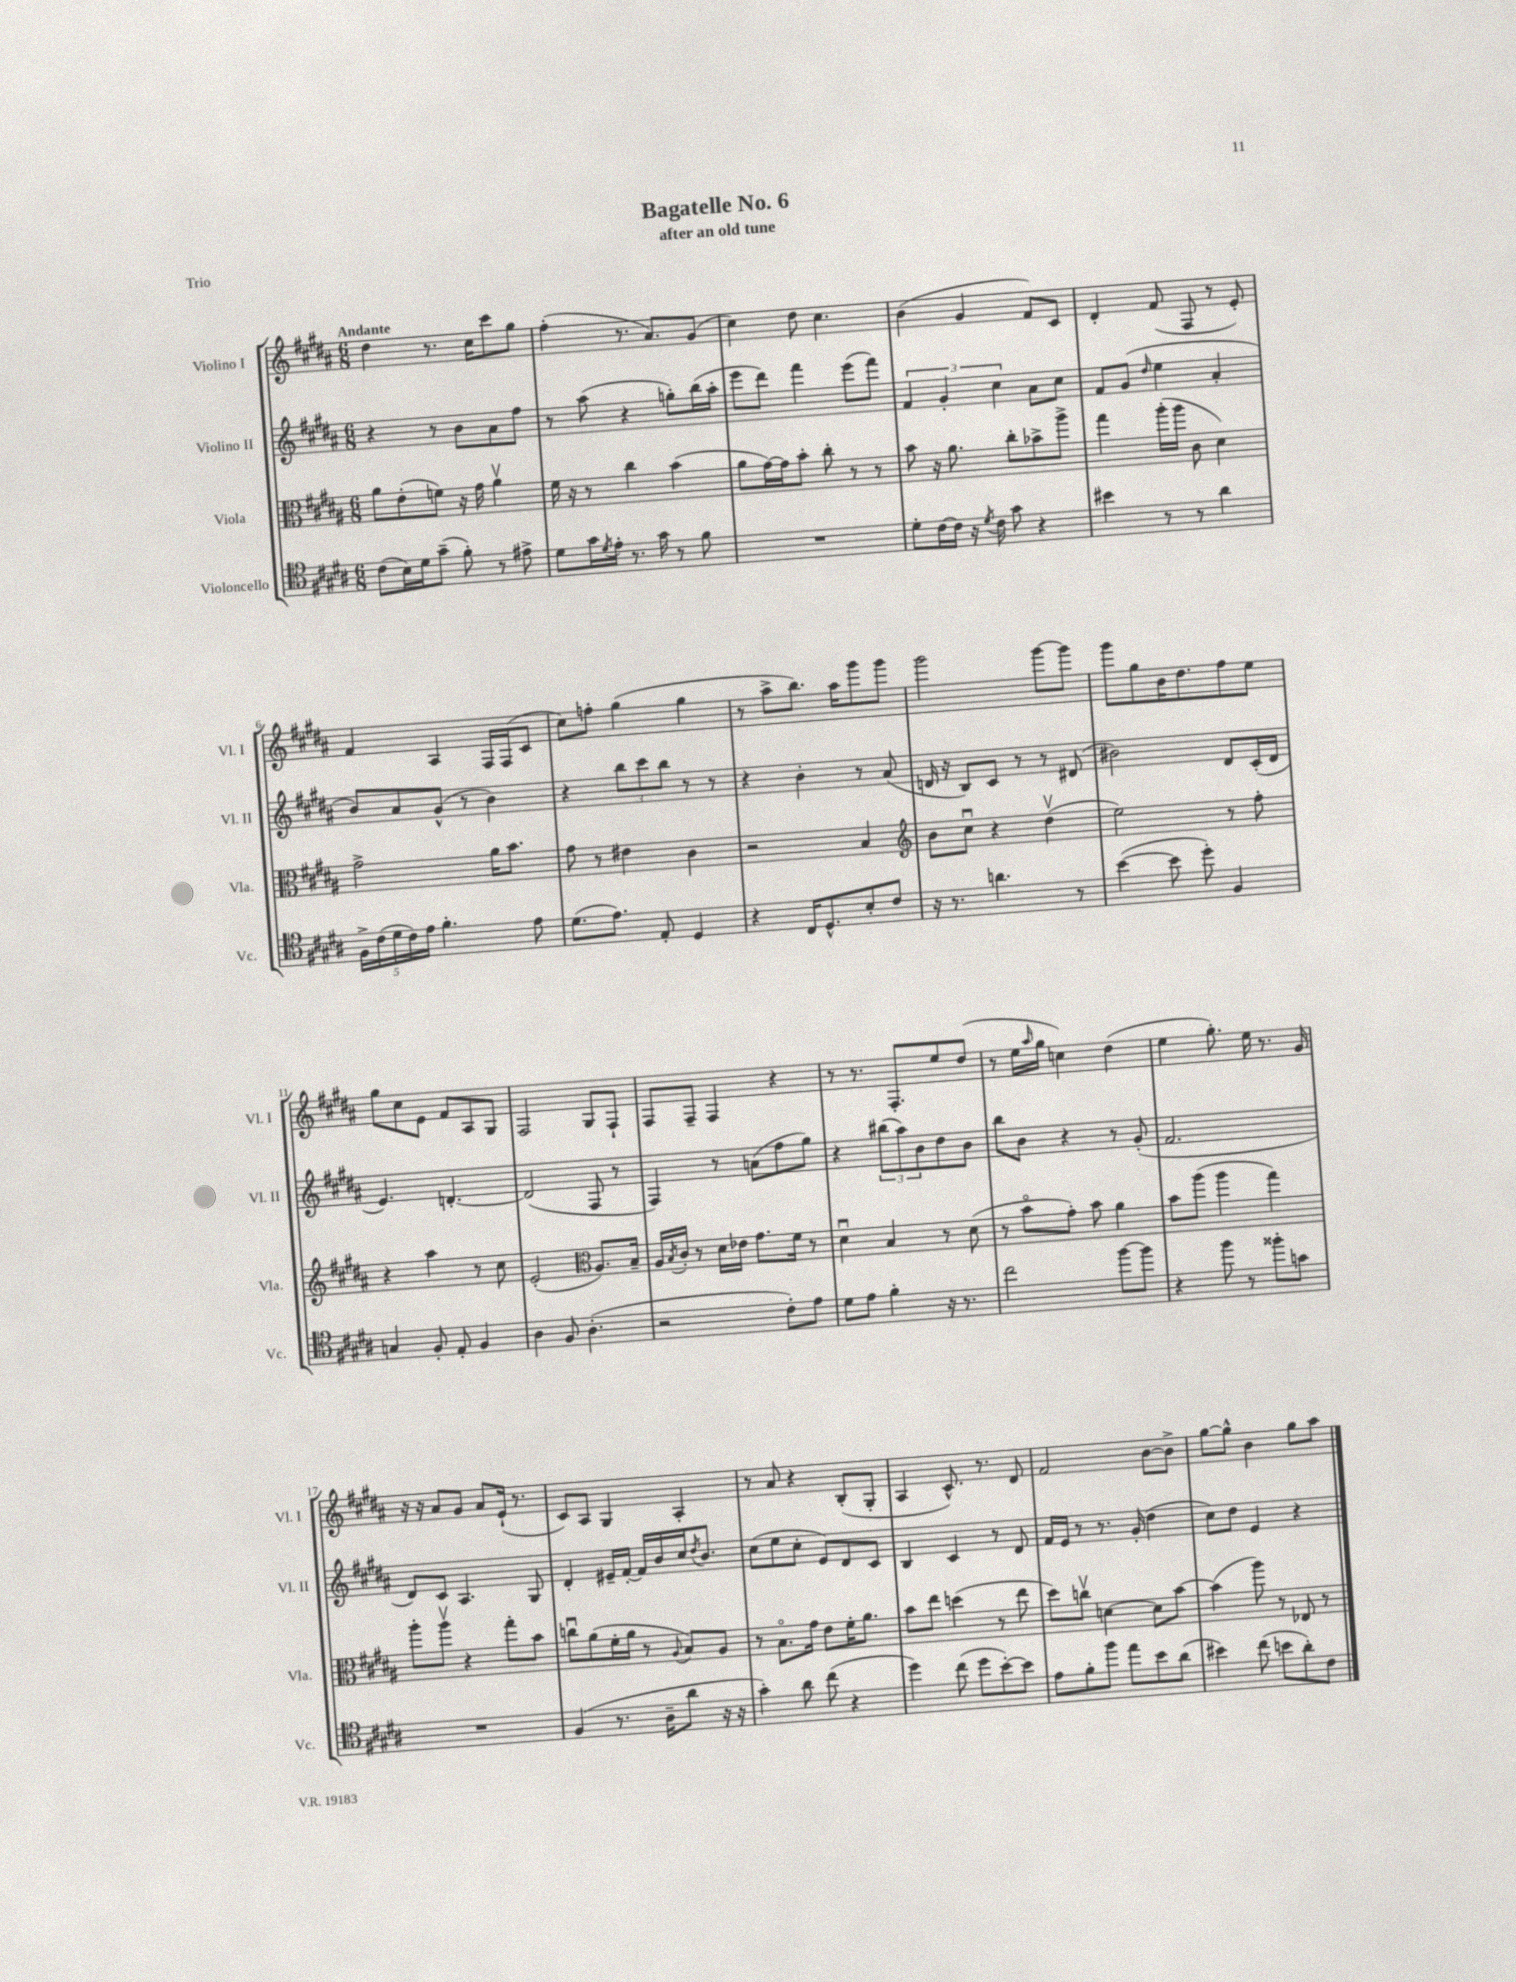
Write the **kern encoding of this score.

**kern	**kern	**kern	**kern
*staff4	*staff3	*staff2	*staff1
*clefC4	*clefC3	*clefG2	*clefG2
*k[f#c#g#d#a#]	*k[f#c#g#d#a#]	*k[f#c#g#d#a#]	*k[f#c#g#d#a#]
*M6/8	*M6/8	*M6/8	*M6/8
(8c#	8a#	4r	4dd#
16B)	(8e'	.	.
16d#	.	.	.
(8g#~	8f)	8r	8.r
8f#')	16r	8b	.
.	16g#	.	16cc#
8r	4a#v	8a#	8ccc#
8e#^	.	8ff#	8gg#
=	=	=	=
8d#	16f#	8r	(4ff#'
.	16r	.	.
16g#	8r	(8aa#	.
8qd#	.	.	.
16e'	.	.	.
8.r	4cc#	4r	8.r
16g#	.	.	8.a#)
8r	(4b	8gg')	.
8f#	.	(16bb	(8g#
.	.	16aa#'	.
=	=	=	=
2.r	8a#	8eee	4cc#)
.	[16g#)	8ddd#)	.
.	16g#]	.	.
.	8b'	4fff#	8dd#
.	8cc#'	.	4.cc#
.	8r	(8eee	.
.	8r	8fff#)	.
=	=	=	=
8d#'	8b	6f#	(4b
[16c#	16r	.	.
.	.	6g#'	.
16c#]	8.a#	.	.
16r	.	.	4g#
8qd#	.	.	.
16c#	.	.	.
.	.	6cc#	.
8g#	8cc#'	.	.
4r	8b-^	8a#	8f#)
.	8aa#^	8cc#	8c#
=	=	=	=
4b#	4gg#	8f#	4d#'
.	.	(8g#	.
.	.	16qqdd#	.
8r	(16aa#'	4ee	(8f#
.	16aa#	.	.
8r	8c#	.	8F#
4a#	4d#)	4a#'	8r
.	.	.	8e')
=	=	=	=
20F#^	2g#^	8b)	4f#
(20c#	.	.	.
20d#	.	.	.
.	.	8a#	.
20c#)	.	.	.
20e	.	.	.
4.f#'	.	(8g#^^	4A#
.	.	8r	.
.	16a#	4b)	16F#
.	8.b	.	(16F#
8e	.	.	8c#
=	=	=	=
(8.d#	8g#	4r	8cc#)
.	8r	.	8ff'
8.e)	.	.	.
.	4e#	12bb	(4gg#
.	.	12ccc#	.
8E'	.	.	.
.	.	12bb	.
4D#	4c#	8r	4gg#
.	.	8r	.
=	=	=	=
4r	2r	4r	8r
.	.	.	8aa#^
16C#	.	4b'	8.bb)
8.D#^^	.	.	.
.	.	.	16aa#
8B'	4B	8r	8ggg#
8c#	.	(8a#	8ggg#
=	=	=	=
*	*clefG2	*	*
16r	8b	16d	2ggg#
8.r	.	16r	.
.	8cc#u	8B)	.
4.a	4r	8c#	.
.	.	8r	.
.	(4dd#v	8r	[8ggg#
8r	.	(8d#	8ggg#]
=	=	=	=
([4b	2ee)	2b#)	8ggg#
.	.	.	8gg#
8b]	.	.	16b
.	.	.	8.dd#
8dd#')	.	.	.
4F#	8r	8d#	8ff#
.	8ff#'	(16c#'	8ee
.	.	16d#	.
=	=	=	=
4G	4r	4.e)	8gg#
.	.	.	8cc#
8F#'	4aa#	.	8e
8E'	.	[4.d'	8f#
4F#	8r	.	8A#
.	8cc#	.	8G#
=	=	=	=
4A#	(2e'	(2d]	2F#
8F#	.	.	.
(4.A#'	.	.	.
*	*clefC3	*	*
.	8.A#)	8F#	8G#
.	.	8r	8F#`
.	16B~	.	.
=	=	=	=
2r	16A#	4F#)	8F#
.	8qB	.	.
.	16c#'	.	.
.	8r	.	8F#~
.	16d#	8r	4F#
.	16e-	.	.
.	8.g#	(8a	.
8c#')	.	8ff#	4r
.	16f#	.	.
8e	8r	8gg#)	.
=	=	=	=
8d#	4d#u	4r	8r
8e	.	.	8.r
4f#'	4B	(12bb#	.
.	.	.	8.F#'
.	.	12aa#)	.
.	.	12b	.
16r	8r	8dd#	8ee
8.r	.	.	.
.	(8d#	8b	(8dd#
=	=	=	=
2cc#	8r	8bb	8r
.	8bo	8b	16ee
.	.	.	16qqaa#
.	.	.	16gg#
.	8g#')	4r	4cc)
.	8b	.	.
[8ff#	4a#	8r	(4dd#
8ff#]	.	(8g#'	.
=	=	=	=
4r	8b	2.f#	4ee
.	(8aa#	.	.
8ff#	4aa#	.	8.gg#')
8r	.	.	.
.	.	.	16ee
8ff##'	4gg#)	.	8.r
8g	.	.	.
.	.	.	16g#
=	=	=	=
2.r	8aa#'	8d#)	16r
.	.	.	16r
.	8aa#v	8c#	8a#
.	4r	4.A#	8g#
.	.	.	8a#
.	8gg#'	.	(16e`
.	.	.	8.r
.	8b	8G#	.
=	=	=	=
(4F#	8ccu	4d#'	8c#)
.	(8a#	.	8A#
8.r	16f#'	16e#~	4G#
.	16a#	[16f#'	.
.	8r	16f#]	.
16A#~	.	16b	.
.	8qqA#	.	.
8a#	8B)	16cc#	4A#'
.	.	8qdd#	.
.	.	8.b	.
16r	8A#	.	.
16r	.	.	.
=	=	=	=
4g#')	8r	(8cc#	8r
.	8.Bo	8ee	8a#
8a#	.	8cc#'	4r
.	16g#	.	.
(8cc#	8e	8e)	.
4r	16f#'	8d#	(8B'
.	8.a#	.	.
.	.	8c#	8G#'
=	=	=	=
4dd#)	8b	4B	4A#
.	8ee	.	.
(8cc#	(4dd	4c#	8.c#^^)
8dd#	.	.	.
.	.	.	8.r
[8b')	8r	8r	.
8b]	8ee	8d#	8d#
=	=	=	=
8e	8dd#)	16f#	2f#
.	.	16e	.
8f#'	8ccv	8r	.
8ff#	[4d	8.r	.
8ee	.	.	.
.	.	(16g#'	.
8b	8d]	4dd#	[8b
(8a#	[8b	.	8b^]
=	=	=	=
4b#)	(4b]	8cc#)	[8gg#
.	.	8dd#	8gg#^^]
(8cc#	8aa#)	4e	4b
8b	8r	.	.
8a#')	8E-	4r	8gg#
8c#	8r	.	8aa#
==	==	==	==
*-	*-	*-	*-
